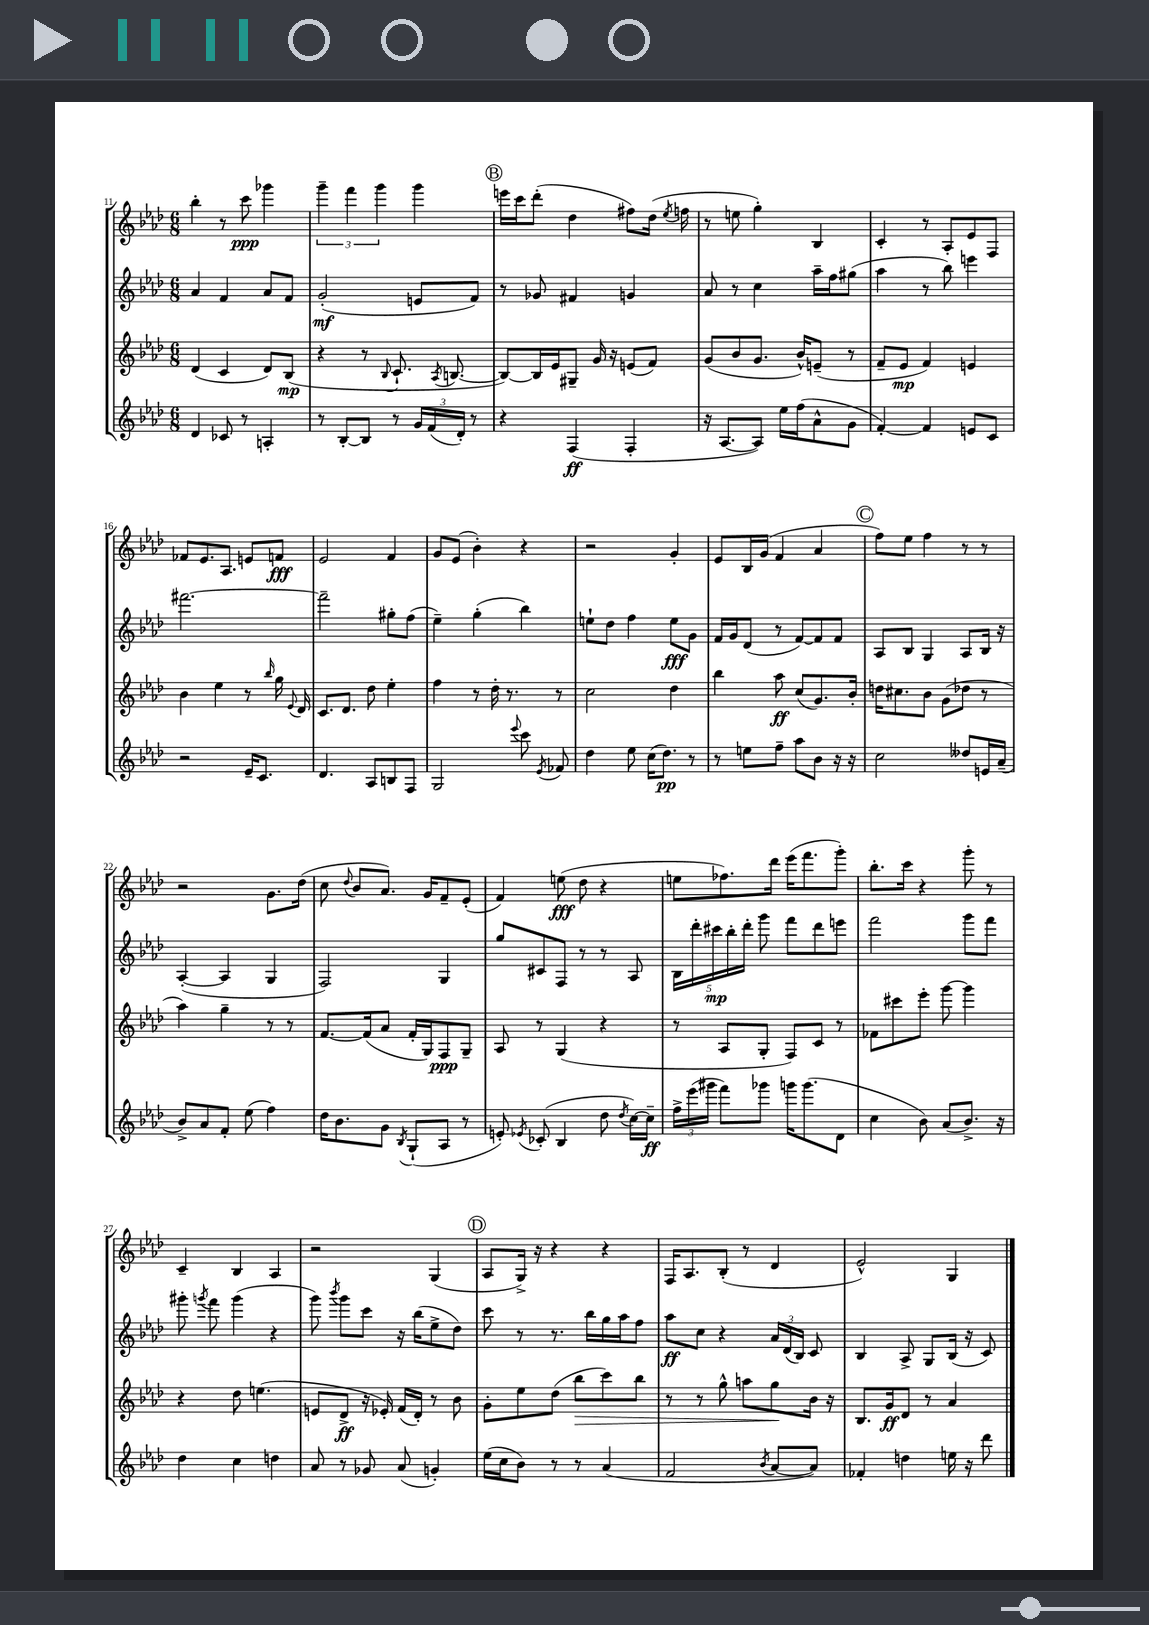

**kern	**kern	**kern	**kern
*staff4	*staff3	*staff2	*staff1
*clefG2	*clefG2	*clefG2	*clefG2
*k[b-e-a-d-]	*k[b-e-a-d-]	*k[b-e-a-d-]	*k[b-e-a-d-]
*M6/8	*M6/8	*M6/8	*M6/8
4d-	(4d-	4a-	4bb-'
8c-	4c	4f	8r
8r	.	.	8ccc
4A'	8d-)	8a-	4ggg-
.	(8B-	8f	.
=	=	=	=
8r	4r	(2g'	6ggg~
[8B-'	.	.	.
.	.	.	6fff
8B-]	8r	.	.
.	.	.	6ggg
.	8qqB-	.	.
8r	8.c`	.	.
24g	.	8e	4ggg
(24f	.	.	.
.	8qA-	.	.
.	[8.B	.	.
24d-')	.	.	.
8r	.	8f)	.
=	=	=	=
4r	8B_)	8r	16eee
.	.	.	16ccc
.	16B]	8g-	(8ddd-'
.	16e-	.	.
(4F	8G#~	4f#	4dd-
.	16g	.	.
.	16r	.	.
4F'	(8e	4g	8ff#)
.	8f)	.	(16dd-
.	.	.	8qee-
.	.	.	16ff
=	=	=	=
16r	(8g	8a-	8r
[8.A-	.	.	.
.	8b-	8r	8ee
8A-])	8.g	4cc	4gg')
16ee-	.	.	.
(16ff	16b-^^)	.	.
8a-^^	(8e~	16aa-~	4B-
.	.	16ff	.
8g	8r	(8gg#	.
=	=	=	=
[4f')	8f~	4aa-	4c'
.	8e-	.	.
4f]	4f)	8r	8r
.	.	8bb-)	8A-'
8e	4e	4eee	8e-
8c	.	.	8F
=	=	=	=
2r	4b-	[2.fff#	8f-
.	.	.	8.e-
.	4ee-	.	.
.	.	.	8.A-
16e-~	8r	.	8e
8.c	.	.	.
.	16qqbb-	.	.
.	16gg	.	8f
.	8qqe-	.	.
.	16d-	.	.
=	=	=	=
4.d-	8.c	2fff#~]	2e-
.	8.d-	.	.
8A-	8dd-	.	.
8B	4ee-'	8gg#'	4f
8F	.	(8ff	.
=	=	=	=
2G	4ff	4ee-~)	8g
.	.	.	(8e-
.	8r	(4gg'	4b-')
.	16dd-'	.	.
.	8.r	.	.
8qqeee-	.	.	.
8ccc	.	4bb-)	4r
8qe-	.	.	.
8f-	8r	.	.
=	=	=	=
4dd-	2cc	8ee`	2r
.	.	8dd-	.
8ee-	.	4ff	.
(16cc	.	.	.
8.dd-)	.	.	.
.	4dd-	8ee	4g'
8r	.	8g	.
=	=	=	=
8r	4bb-	16f	8e-
.	.	16g	.
8ee	.	(8d-	16B-
.	.	.	(16g
8ff~	8aa-	8r	4f
8aa-	(8cc	[8f)	.
8b-	8.g)	8f]	4a-
16r	.	8f	.
16r	16b-'	.	.
=	=	=	=
2cc	16dd	8A-	8ff)
.	8.cc#	.	.
.	.	8B-	8ee-
.	8b-	4G	4ff
.	(8g	.	.
8dd--	8dd-	8A-	8r
16e	8r	16B-	8r
(16a-~	.	16r	.
=	=	=	=
8b-^)	4aa-)	([4A-'	2r
8a-	.	.	.
8f'	4gg~	4A-]	.
(8ee-	.	.	.
4ff)	8r	4G	8.g
.	8r	.	.
.	.	.	(16dd-
=	=	=	=
16dd-	[8.f	2F)	8cc
8.b-	.	.	.
.	.	.	8qqdd-
.	.	.	8b-
.	(16f]	.	.
8g	8a-	.	8.a-)
8qB-	.	.	.
(8G`	16f'	.	.
.	16G)	.	16g
8A-	8F	4G	8f~
8r	8G~	.	(8e-'
=	=	=	=
8e')	8A-	8gg	4f)
8qe-	.	.	.
(8c-'	8r	8c#	.
4B-	(4G	8F	(8ee
.	.	8r	8dd-
8dd-	4r	8r	4r
8qdd-	.	.	.
[16cc)	.	8A-	.
16cc~]	.	.	.
=	=	=	=
24ff^	8r	20B-	8ee
(24eee-	.	.	.
.	.	20ddd-'	.
24ggg#	.	.	.
.	.	20ccc#	.
8fff)	8A-	.	8.ff-)
.	.	20bb-'	.
.	.	20ddd-'	.
8ggg-	8G'	8ggg	.
.	.	.	16ddd-
16ggg	8F)	8fff	(16eee-
(8.ggg	.	.	8.fff
.	8c	8ddd-	.
8d-	8r	8eee	8ggg')
=	=	=	=
4cc	8f-	2fff	8.bb-'
.	8ccc#	.	.
.	.	.	16ccc
8b-)	8eee-'	.	4r
(8a-	[8ggg	.	.
8.b-^)	4ggg]	8ggg	8ggg'
.	.	8fff	8r
16r	.	.	.
=	=	=	=
4dd-	4r	8ggg#'	4c~
.	.	8qggg	.
.	.	8fff	.
4cc	8dd-	(4ggg	4B-
.	(4.ee	.	.
4dd	.	4r	4A-
=	=	=	=
8a-	8e	8ggg)	2r
.	.	8qbbb-	.
8r	8d-^	8ggg	.
8g-	16r	8ccc	.
.	16e-')	.	.
(8a-	(16f	16r	.
.	16d-')	(16bb-	.
4g')	8r	8ee-^	(4G
.	8b-	8dd-)	.
=	=	=	=
(16ee-	8g'	8ccc	8A-
16cc	.	.	.
8b-)	8ee-	8r	16G^)
.	.	.	16r
8r	(8dd-	8.r	4r
8r	8bb-	.	.
.	.	16bb-	.
(4a-	8ccc)	16gg	4r
.	.	16aa-	.
.	8bb-	8ff	.
=	=	=	=
2f	8r	8aa-	16F
.	.	.	8.A-
.	8r	8cc	.
.	8gg^^	4r	(8B-'
.	8aa	.	8r
8qb-	.	.	.
[8a-	8gg	24a-	4d-
.	.	(24d-	.
.	.	24B-)	.
8a-])	16b-	8c	.
.	16r	.	.
=	=	=	=
4f-'	8.B-	4B-	2e-^^)
.	16g	.	.
4dd	8d-	8A-^	.
.	8r	8G	.
16ee	4a-	(16B-	4G
16r	.	16r	.
8ddd-	.	8c)	.
==	==	==	==
*-	*-	*-	*-
